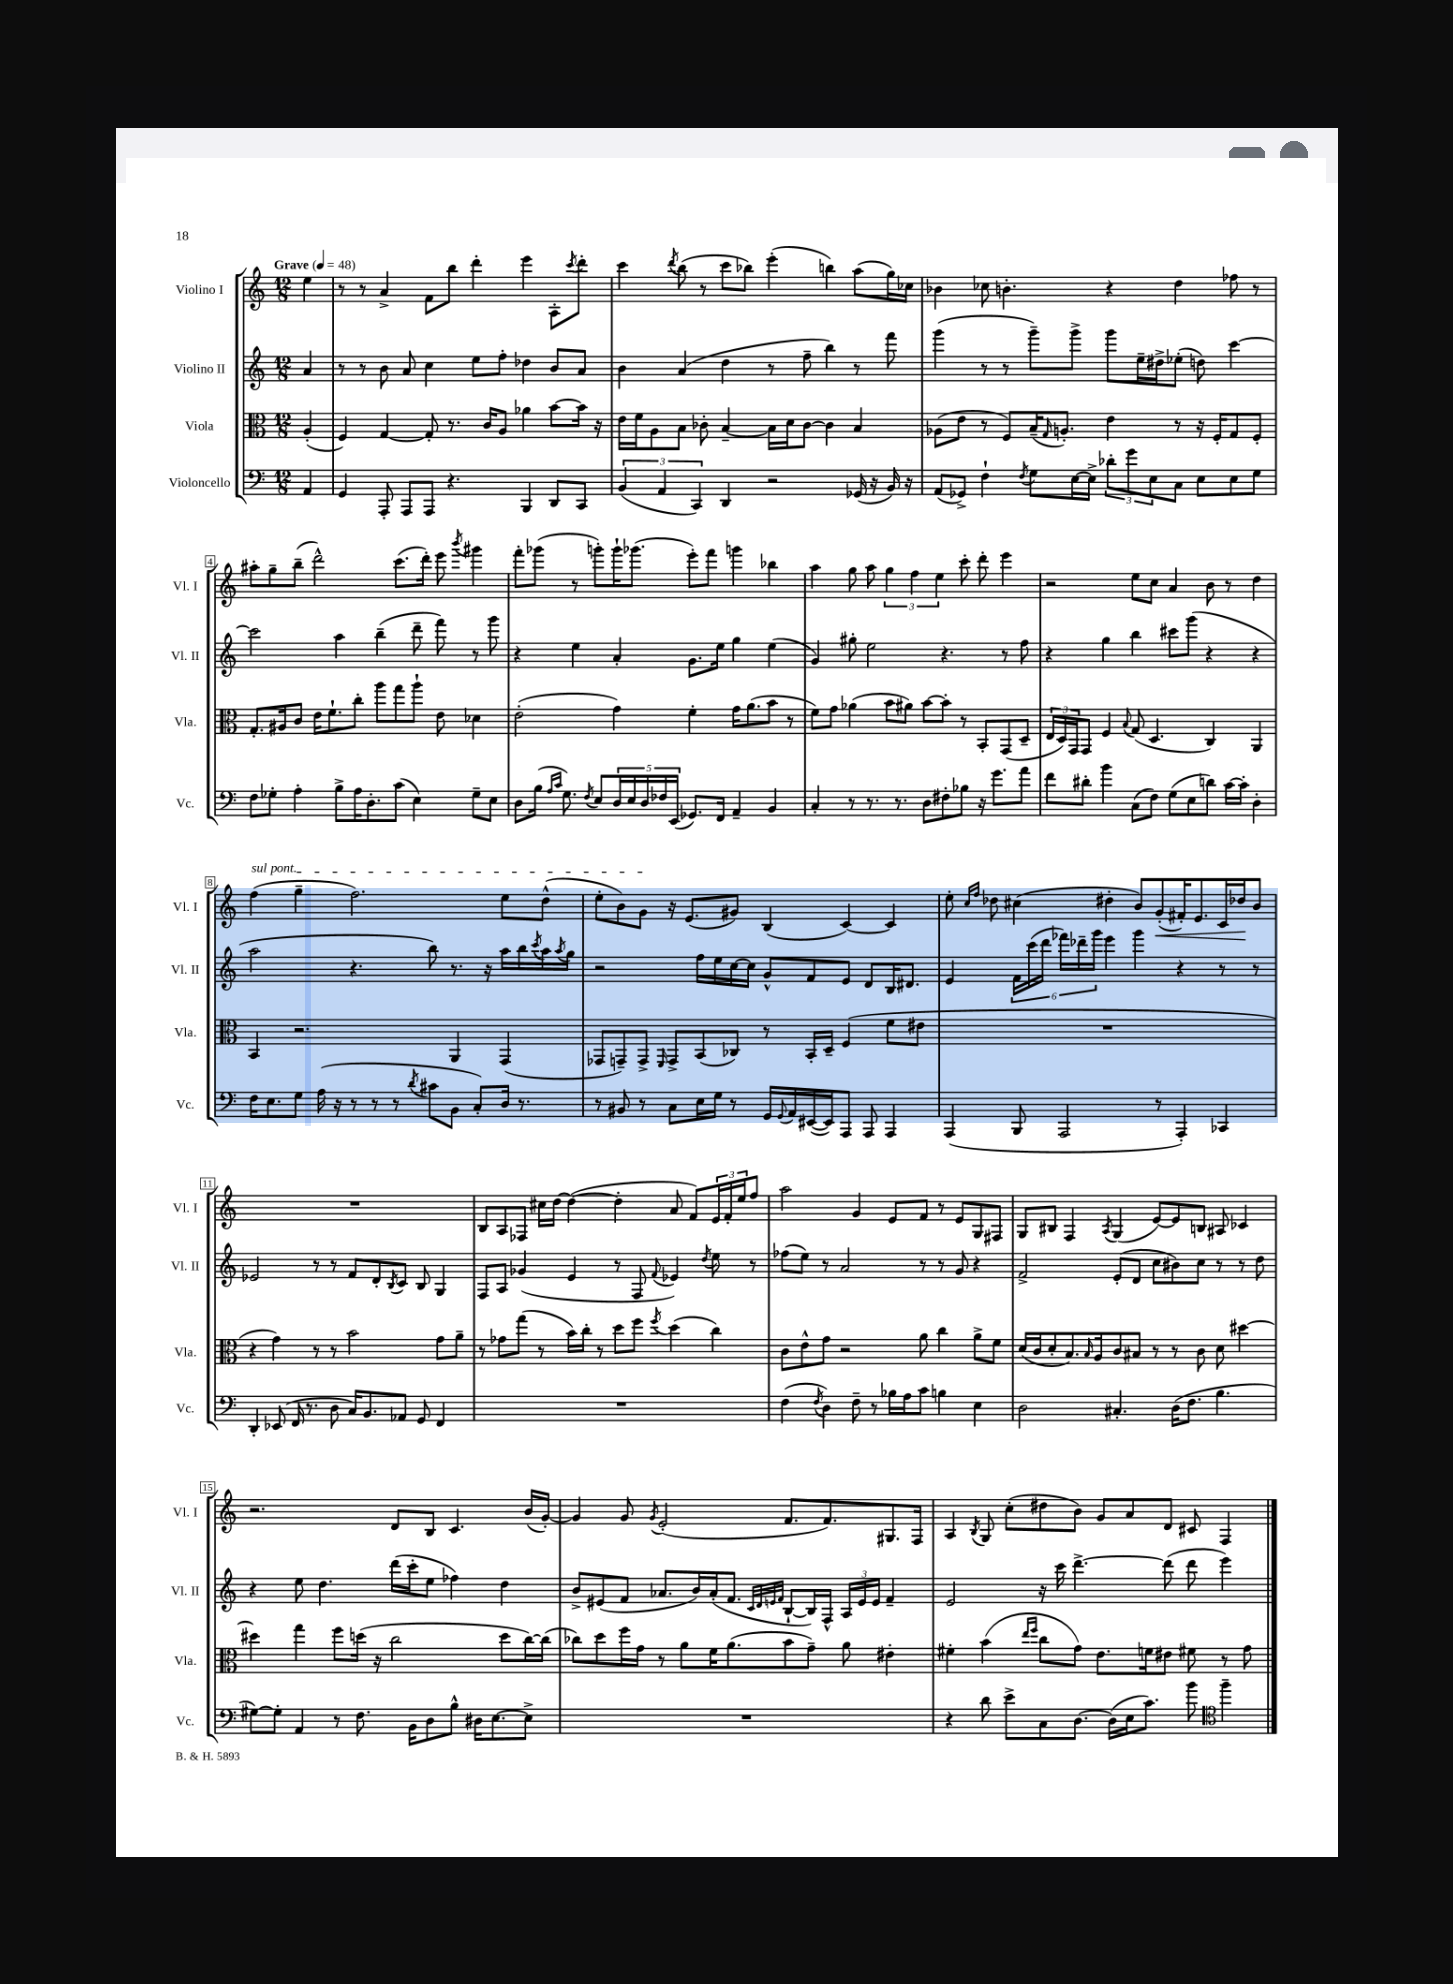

**kern	**kern	**kern	**kern	**dynam
*part4	*part3	*part2	*part1	*part1
*staff4	*staff3	*staff2	*staff1	*staff1
*I"Violoncello	*I"Viola	*I"Violino II	*I"Violino I	*
*I'Vc.	*I'Vla.	*I'Vl. II	*I'Vl. I	*
*clefF4	*clefC3	*clefG2	*clefG2	*
*k[]	*k[]	*k[]	*k[]	*
*M12/8	*M12/8	*M12/8	*M12/8	*
*MM48	*MM48	*MM48	*MM48	*
=	=	=	=	=
!	!	!	!LO:TX:a:B:t=Grave	!
4AA/	(4A'/	4a/	4ee\	.
=1	=1	=1	=1	=1
4GG/	4F/)	8r	8r	.
.	.	8r	8r	.
8AAA'/	[4G/	8b\	4a^/	.
8AAA/L	.	8a/	.	.
8AAA/J	8G'/]	4cc\	8f\L	.
4.r	8.r	.	8bb\J	.
.	.	8ee\L	4ddd'\	.
.	16c/KL	.	.	.
.	8A/J	8ff'\J	.	.
4BBB/	4a-X\	4dd-X\	4eee\	.
8DD/L	[8b\L	8b/L	8A'\L	.
.	.	.	8qccc/	.
8CC/J	16b\Jk]	8a/J	8ddd'\J	.
.	16r	.	.	.
=2	=2	=2	=2	=2
(6BB/	16e\LL	4b\	4ccc\	.
.	16f\J	.	.	.
.	8A\	.	.	.
6AA/	.	.	.	.
.	.	.	8qddd/	.
.	8B\J	(4a/	(8bb\	.
6CC/)	.	.	.	.
.	8c-X'\	.	8r	.
4DD/	[4B~/	4dd\	8ccc\L	.
.	.	.	8bb-X\J)	.
2r	16B\LL]	8r	(4eee'\	.
.	16d\J	.	.	.
.	[8c-\J	8ff~\	.	.
.	4c-\]	4bb\)	4bbn\)	.
(16GG-X/	4B/	8r	(8aa\L	.
16r	.	.	.	.
16BB/)	.	8fff\	16gg\L)	.
16r	.	.	16cc-X\JJ	.
=3	=3	=3	=3	=3
(8AA/L	(8A-X\L	(4ggg\	4b-X\	.
8GG-X^/J)	8e\J	.	.	.
4F`\	8r	8r	8cc-X\	.
.	8F/L)	8r	4.bn'\	.
8qF/	.	.	.	.
8G\L	(16B~/K	8ggg~\L)	.	.
.	16qqG/	.	.	.
.	8.An'/J)	.	.	.
[16E\L	.	8ggg^\J	.	.
16E^\JJ]	.	.	.	.
12d-X'\L	4e\	8ggg\L	4r	.
12g\	.	.	.	.
.	.	16ee~\L	.	.
12E\	.	.	.	.
.	.	16dd#X^\J	.	.
8C\J	8r	(8ee-X'\J	4dd\	.
8E\L	16r	8ddn\)	.	.
.	16F'/KL	.	.	.
8E\	8G/	[4ccc\	8ff-X\	.
8G\J	8F'/J	.	8r	.
!!LO:LB:g=z
=4	=4	=4	=4	=4
8F\L	8.G'/L	2ccc\]	8aa#X'\L	.
8G-X'\J	.	.	8gg~\	.
.	16A#X/k	.	.	.
4A'\	8c/J	.	(8bb~\J	.
.	16e\KL	.	2ddd^^\)	.
.	8.f`\	.	.	.
8B^\L	.	4aa\	.	.
16A\K	8cc'\J	.	.	.
8.D'\	.	.	.	.
.	8aa\L	(4bb~\	.	.
(8c\J	8gg\	.	(8.ccc\L	.
4E\)	8aa`\J	8ddd~\	.	.
.	.	.	16ddd'\Jk)	.
.	8e\	8fff\)	8eee\	.
.	.	.	8qbbb/	.
8G-~\L	4d-X\	8r	4ggg#X\	.
8E\J	.	8ggg\	.	.
=5	=5	=5	=5	=5
8D\L	(2e'\	4r	8fff'\L	.
(16B\Jk	.	.	(8ggg-X\J	.
16qqA/LL	.	.	.	.
16qqc/JJ	.	.	.	.
8.G\)	.	.	.	.
.	.	4ee\	8r	.
8qF/	.	.	.	.
8E/L	.	.	8gggn'\L)	.
20D/L	4g\)	4a'/	16ggg`\K	.
20E/	.	.	.	.
.	.	.	(8.ggg-X\J	.
20D/	.	.	.	.
20F-X/	.	.	.	.
(20EE/JJ	.	.	.	.
8.GG-X/L)	4f'\	8.g\L	8eee'\L)	.
.	.	.	8fff\J	.
16FF/Jk	.	16ee\Jk	.	.
4AA~/	16g\KL	4gg\	4gggn\	.
.	(8.a\	.	.	.
4BB/	8b\J	(4ee\	4bb-X\	.
.	8r	.	.	.
=6	=6	=6	=6	=6
4C'/	8f\L)	4g/)	4aa\	.
.	8g\J	.	.	.
8r	(4a-X\	8gg#X'\	8gg\	.
8.r	.	2ee\	8aa\	.
.	8b\L	.	6gg\	.
8.r	.	.	.	.
.	8a#X\J)	.	.	.
.	.	.	6ff\	.
8D\L	[8b\L	.	.	.
.	.	.	6ee\	.
8F#X'\	8b'\J]	4.r	.	.
8B-X\J	8r	.	8ccc'\	.
16r	8BB'/L	.	8ddd'\	.
8.g\L	.	.	.	.
.	(8GG/	8r	4eee\	.
8a\J	8D~/J	8ff\	.	.
=7	=7	=7	=7	=7
8f\L	24E/LL	4r	2r	.
.	24D/)	.	.	.
.	24GG/J	.	.	.
8d#X'\J	8GG/J	.	.	.
4b\	4F/	4gg\	.	.
.	8qqB/	.	.	.
(8C\L	(8G/	4bb\	8ee\L	.
8F\J)	4.D/	.	8cc\J	.
(8G\L	.	8ccc#X\L	4a/	.
8E\	.	(8ggg\J	.	.
8dn\J)	4C/)	4r	8b\	.
[16c\LL	.	.	8r	.
16c'\JJ]	.	.	.	.
4D'\	4AA/	4r	4dd\	.
!!LO:LB:g=z
=8	=8	=8	=8	=8
!	!	!	!LO:TX:a:i:t=sul pont.	!
16F\KL	4BB/	2aa\	(4ff\	.
8.E\	.	.	.	.
8G\J	2.r	.	4gg~\	.
(16A\	.	.	.	.
16r	.	.	.	.
8r	.	4.r	2.ff\)	.
8r	.	.	.	.
8r	.	.	.	.
8qd/	.	.	.	.
8c#X\L	.	8bb\)	.	.
8BB\J	4AA/	8.r	.	.
8C'/L)	.	.	.	.
.	.	16r	.	.
16D/Jk	(4GG/	16aa\LL	8ee\L	.
8.r	.	16bb\	.	.
.	.	8qccc/	.	.
.	.	16aa\	(8dd^^\J	.
.	.	8qaa/	.	.
.	.	16gg\JJ	.	.
=9	=9	=9	=9	=9
8r	8GG-X/L	2r	8ee'\L	.
8BB#X/	8GGn~/)	.	8b\)	.
8r	8GG^/J	.	8g\J	.
.	16qqFF/	.	.	.
8C\L	8GG^/L	.	16r	.
.	.	.	(8.e/L	.
16E\L	(8BB/	16ff\LL	.	.
16G\JJ	.	16ee\	.	.
8r	8C-X/J)	[16cc\	8g#X/J)	.
.	.	16cc\JJ]	.	.
16GG/LL	8r	8g^^/L	(4B/	.
8qqGG/	.	.	.	.
16AA/	.	.	.	.
([16EE#X/	16BB'/LL	8f/	.	.
16EE#/J])	16D~/JJ	.	.	.
8AAA/J	(4F/	8e/J	[4c/)	.
8AAA/	.	8d/L	.	.
4AAA/	8f\L	16B/K	4c/]	.
.	.	8.d#X/J	.	.
.	8e#X\J	.	.	.
=10	=10	=10	=10	=10
(4AAA/	1.r	4e/	8ee'\	.
.	.	.	16qqcc/LL	.
.	.	.	16qqff/JJ	.
.	.	.	8dd-X\	.
8BBB/	.	24f\LL	(4cc#X\	.
.	.	(24ccc\	.	.
.	.	24ddd\JJ	.	.
2AAA/	.	24fff-X\LL)	.	.
.	.	24ddd-X~\	.	.
.	.	24ggg\JJ	.	.
.	.	4eee\	4dd#X'\	.
.	.	4ggg\	8b/L)	.
!	!	!	!	!LO:HP:b
8r	.	.	(8g'/	<
4AAA'/)	.	4r	16f#X'/K)	.
.	.	.	8.e/	.
4CC-X/	.	8r	16c/L	.
.	.	.	16dd-X/J	.
.	.	8r	8b/J	[
!!LO:LB:g=z
=11	=11	=11	=11	=11
4DD'/	4r	2e-X/	1.r	.
(8EE-X/	4g\)	.	.	.
16FF/	.	.	.	.
8.r	.	.	.	.
.	8r	8r	.	.
8D\	8r	8r	.	.
16C/KL)	2b\	8f/L	.	.
8.BB/	.	.	.	.
.	.	8d'/	.	.
.	.	8qB/	.	.
8AA-X/J	.	8c/J	.	.
8GG/	.	8B/	.	.
4FF/	8g\L	4G/	.	.
.	8a~\J	.	.	.
=12	=12	=12	=12	=12
1.r	8r	8F/L	8B/L	.
.	8g-X\L	8A/J	8A/	.
.	(8gg\J	(4g-X/	8F-X/J	.
.	8r	.	16cc#X\LL	.
.	.	.	[16dd\JJ	.
.	16b\LL)	4e/	(4dd\_	.
.	16cc'\JJ	.	.	.
.	8r	.	.	.
.	8dd\L	8r	4dd'\]	.
.	8ff\J	8F/	.	.
.	8qff/	8qqf/	.	.
.	(4dd\	4e-X/)	8a/	.
.	.	.	8f/L)	.
.	.	8qdd/	.	.
.	4cc\)	8ee\	24e/L	.
.	.	.	24f'/	.
.	.	.	24ee/J	.
.	.	8r	8ff/J	.
=13	=13	=13	=13	=13
(4F\	8c\L	(8ff-X\L	2aa\	.
.	8e^^\	8ee\J)	.	.
8qF/	.	.	.	.
4D\)	8g\J	8r	.	.
.	2r	2a/	.	.
8F~\	.	.	4g/	.
8r	.	.	.	.
16B-X\LL	.	.	8e/L	.
16A\J	.	.	.	.
8c\J	8a\	8r	8f/J	.
4Bn\	4cc\	8r	8r	.
.	.	8g/	8e/L	.
4E\	8a^\L	4r	8G/	.
.	8f\J	.	8F#X/J	.
=14	=14	=14	=14	=14
2D\	(16d/LL	2f^/	8G/L	.
.	16c/J	.	.	.
.	8d'/	.	8B#X/J	.
.	8.B/)	.	4F/	.
.	16qqB/	.	.	.
.	16A/k	.	.	.
.	.	.	8qA/	.
4.C#X'/	8c/	(8e'/L	(4G/	.
.	8B#X/J	8d/J	.	.
.	8r	8cc\L	[8e/L)	.
(16D\KL	8r	8b#X\)	8e/]	.
8.F\J	.	.	.	.
.	8c\	8cc\J	8Bn/J	.
4.B\	8d\	8r	8A#X/	.
.	[4dd#X\	8r	4c-X/	.
.	.	8dd\	.	.
!!LO:LB:g=z
=15	=15	=15	=15	=15
[8G#X\L)	4dd#X\]	4r	2.r	.
8G#'\J]	.	.	.	.
4AA/	4gg\	8ee\	.	.
.	.	4.dd\	.	.
8r	8ff\L	.	.	.
8.F\	(16ddn\Jk	.	.	.
.	16r	.	.	.
.	2cc\	(16ddd\LL	8d/L	.
16BB\KL	.	16ccc'\J	.	.
8D\	.	8ee\J	8B/J	.
8B^^\J	.	4ff-X\)	4.c/	.
16D#X\KL	.	.	.	.
[8.E\	.	.	.	.
.	8dd\L	4dd\	.	.
8E^\J]	[16cc\L)	.	(16b/LL	.
.	(16cc\JJ]	.	[16g'/JJ)	.
=16	=16	=16	=16	=16
1.r	8cc-X\L)	8b^/L	4g/]	.
.	8dd\	(8e#X/	.	.
.	16ff\L	8f/J	8g/	.
.	16g\JJ	.	.	.
.	.	.	8qg/	.
.	8r	8.a-X/L	(2e'/	.
.	8a\L	.	.	.
.	.	16b/L)	.	.
.	16f\K	(16a-'/J	.	.
.	(8.a\	8.f/J	.	.
.	.	32qqc/LLL	.	.
.	.	32qqd/	.	.
.	.	32qqen/	.	.
.	.	32qqf/JJJ	.	.
.	8b\	[8B`/L	8.f/L	.
.	8g~\J)	16B/L])	.	.
.	.	16F^^/JJ	8.f/)	.
.	8a\	24A/LL	.	.
.	.	24e/	.	.
.	.	24e/JJ	.	.
.	4e#X'\	4f~/	8.G#X/	.
.	.	.	16F/Jk	.
=17	=17	=17	=17	=17
4r	4f#X'\	2e/	4A/	.
.	.	.	8qB/	.
8d\	(4b\	.	8G/	.
8e^\L	.	.	(8cc'\L	.
.	16qqee/LL	.	.	.
.	16qqff/JJ	.	.	.
8C\	8cc\L	16r	8dd#X\	.
.	.	16ccc\	.	.
[8.D\J	8g\J)	[4.ddd^\	8b\J)	.
.	8.e\L	.	8g/L	.
(16D\LL]	.	.	.	.
16E\J	.	.	8a/	.
8.c\J)	16fn\k	.	.	.
.	8e#X\J	(8ddd\]	8d/J	.
8b\	8f#X\	8ddd\	8c#X/	.
*clefC4	*	*	*	*
4ff~\	8r	4eee\)	4F/	.
.	8g\	.	.	.
==	==	==	==	==
*-	*-	*-	*-	*-
